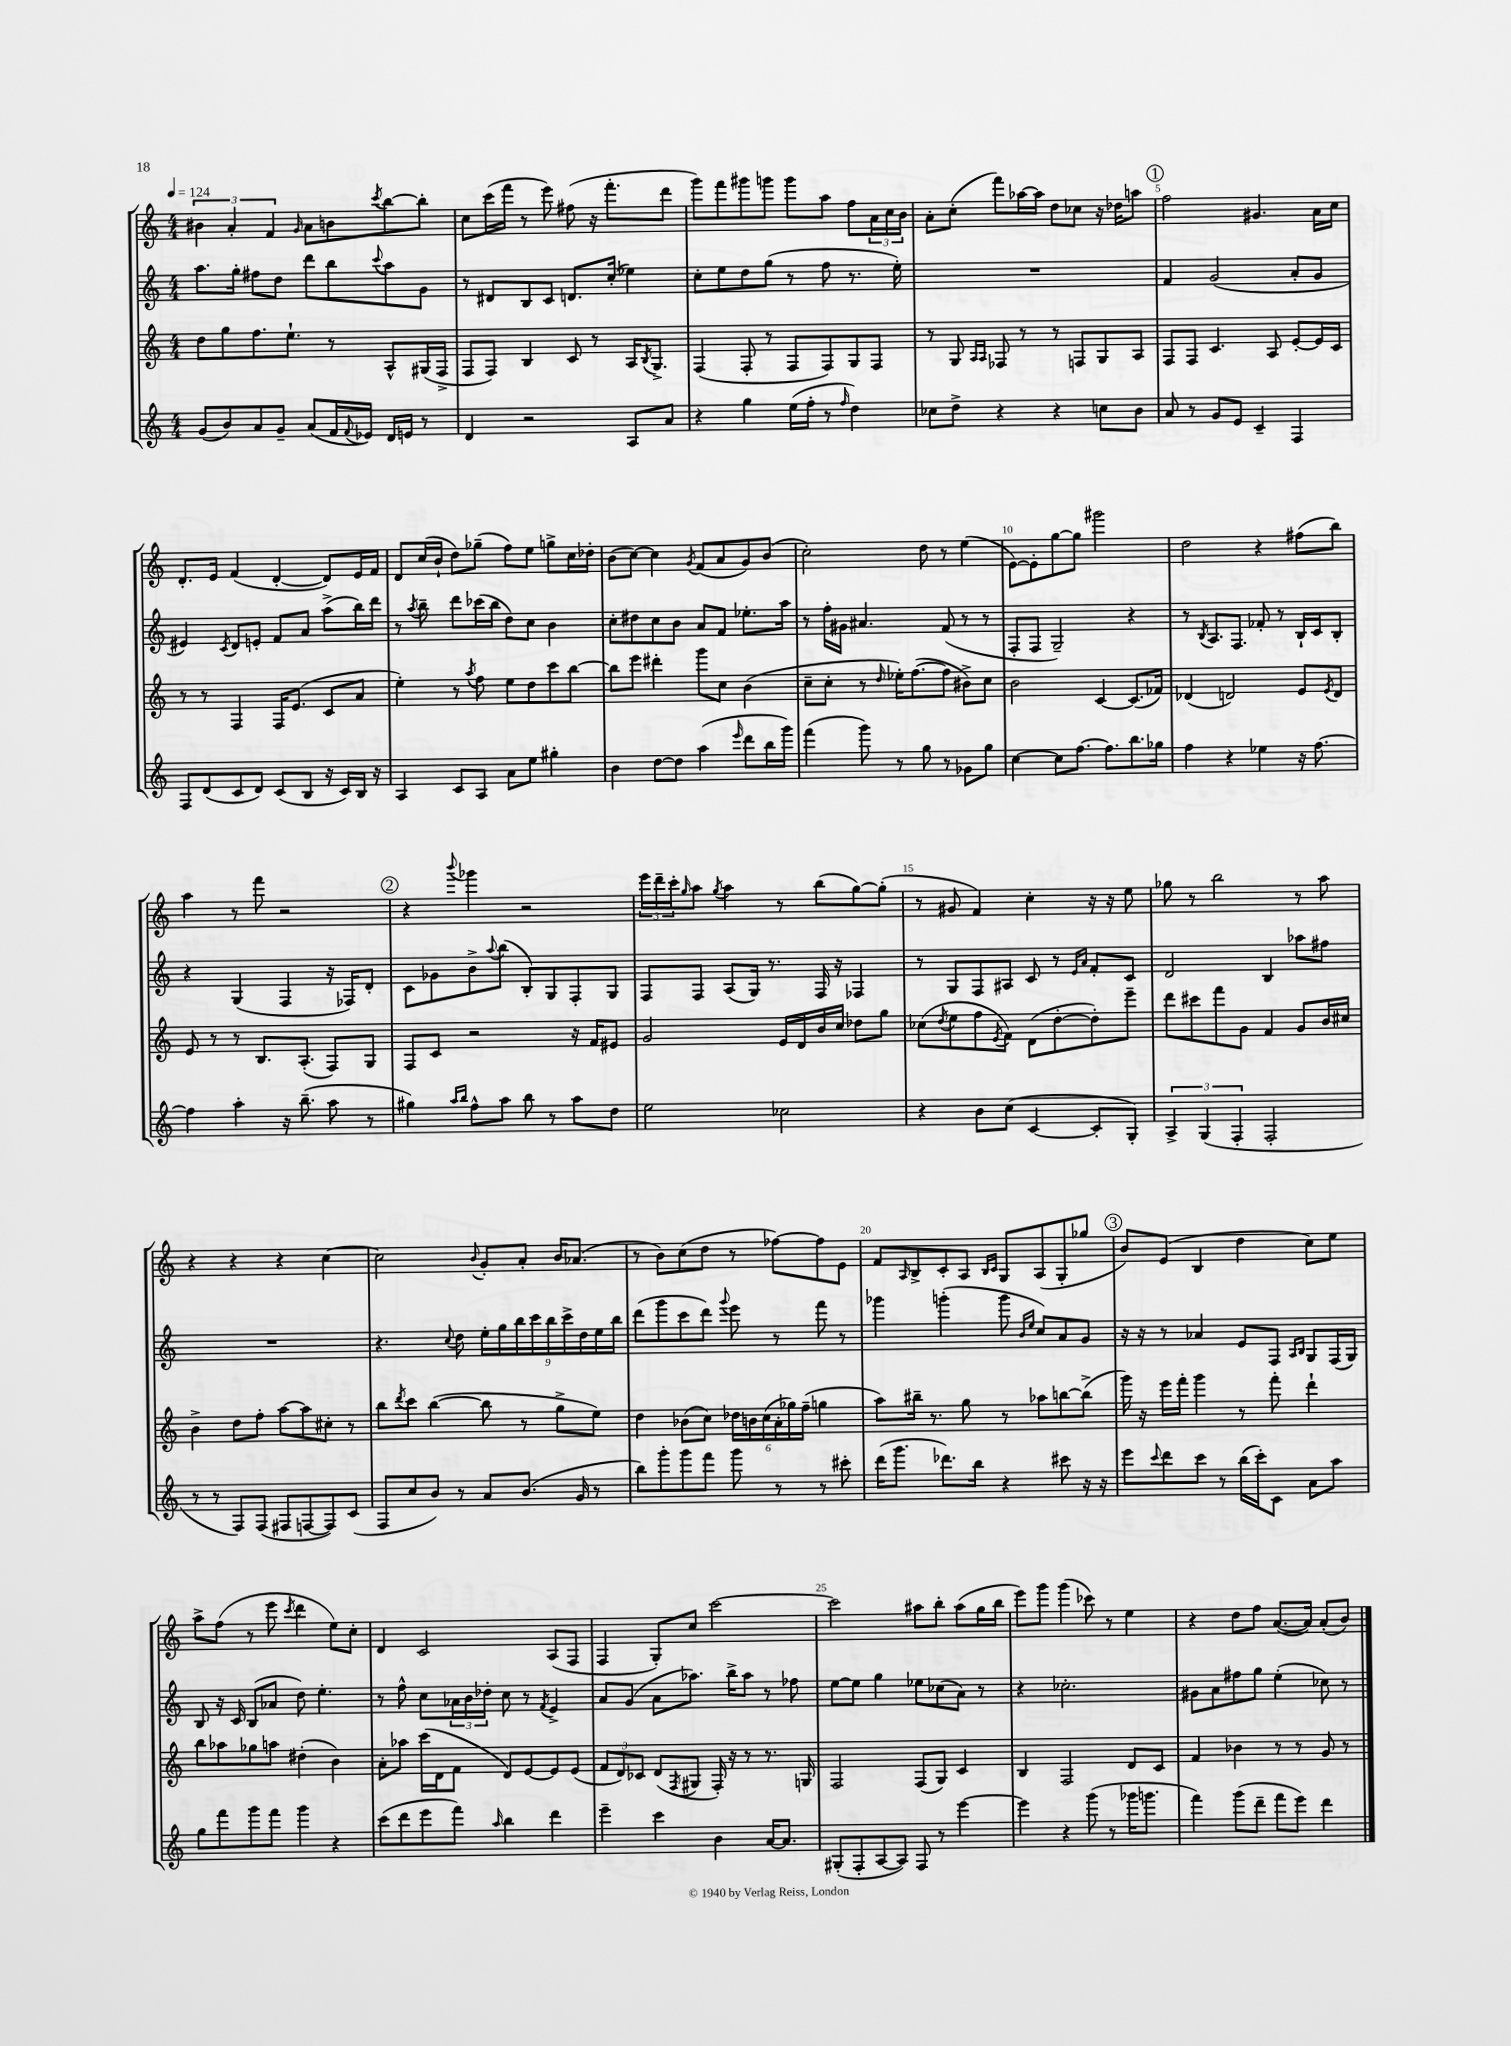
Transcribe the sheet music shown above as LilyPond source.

<<
\new StaffGroup <<
\new Staff = "s0" {
    \clef treble \key c \major \numericTimeSignature \time 4/4 \tempo 4 = 124
    \tuplet 3/2 { bis'4 a'4-. f'4 } \grace { g'16 } a'8 b'8 \acciaccatura { c'''8 } b''8~ b''8-. |
    c''8 c'''16( f'''16 r8 e'''8) fis''8( r16 f'''8.-. d'''8 |
    g'''8) f'''8 gis'''8 g'''8 g'''8 a''8 f''8 \tuplet 3/2 { a'16 c''16 b'16 } |
    a'8-. c''8-.( f'''8) aes''16~ aes''16 d''8 ces''8 r16 des''16 a''8 |
    \mark \markup { \circle "1" } f''2 gis'4. a'16 c''16 |
    d'8.-. e'16 f'4( d'4~-. d'8) e'16 f'16 |
    d'8 c''16( b'16-! d''8) ges''8--( f''8) e''8 g''8-> c''16 des''16-. |
    b'8( c''8~) c''4 \acciaccatura { g'8 } f'8( a'8 g'8) b'8( |
    c''2-.) d''8 r8 e''4( |
    e'8~) e'8-. g''8~ g''8 gis'''2 |
    d''2 r4 fis''8( b''8) |
    a''4 r8 f'''8 r2 |
    \mark \markup { \circle "2" } r4 \appoggiatura { b'''8 } ges'''4 r2 |
    \tuplet 3/2 { e'''16 d'''16-- c'''16-. } \grace { g''16 } a''8 \acciaccatura { g''8 } a''4 r8 b''8( g''8~) g''8-.( |
    r8 gis'8 f'4) c''4-. r16 r16 e''8 |
    ges''8 r8 b''2 r8 a''8 |
    r4 r4 r4 c''4~ |
    c''2 \appoggiatura { b'8 } g'8-. a'8-. b'16 aes'8.( |
    r8 b'8) c''8( d''8 r8 fes''8~) fes''8 e'8 |
    f'8 \grace { a16 } b8-> c'8-. a8 \grace { b16 c'16 } g8 a8( g8-. ges''8 |
    \mark \markup { \circle "3" } b'8) e'8( b4 d''4 c''8) e''8 |
    a''8-> f''8( r8 e'''8 \acciaccatura { c'''8 } d'''4 e''8) c''8-. |
    d'4 c'2 a8( f8 |
    f4 g8-.) c''8 c'''2~ |
    c'''2 ais''8 b''8-. ais''8( g''16 b''16 |
    e'''8) g'''8 g'''4( ces'''8) r8 e''4 |
    r4 d''8 f''8 a'8.~( a'16) a'8-.( b'8) \bar "|." |
}
\new Staff = "s1" {
    \clef treble \key c \major \numericTimeSignature \time 4/4
    a''8. g''16-. fis''8 d''8 d'''8 b''8 \appoggiatura { c'''8 } a''8 g'8 |
    r8 dis'8 b8 c'8 d'8. c''16-.( ees''4) |
    c''8-. e''8 d''8 g''8( r8 f''8 r8. e''16-.) |
    R1 |
    \mark \markup { \circle "1" } f'4 g'2( a'8-. g'8 |
    eis'4) \acciaccatura { c'8 } d'8 e'8-. f'8 a'8 a''8->( b''16) d'''16 |
    r8 \acciaccatura { a''8 } b''8-- d'''8 ces'''16( b''16 d''8) c''8 b'4 |
    c''8-. dis''8 c''8 b'8 a'8 f'8 ees''8.-. a''16 |
    r8 f''16-. gis'16 ais'4. f'8( r8 r8 |
    f8-. f8 g2--) r4 |
    r8 \acciaccatura { b8 } a8. f8. fes'8-. r8 b16-! c'16 b8-. |
    r4 g4( f4 r16 fes16) d'8-. |
    \mark \markup { \circle "2" } c'8 ges'8 b'8-> \appoggiatura { a''8 } b''8( b8-.) g8 f8-. g8 |
    f8 f8 a8( g16) r8. f16 r16 fes4 |
    r8 g8 f8 ais8 c'8 r8 \grace { e'16 a'16 } f'8-. c'8 |
    d'2 b4 aes''8 fis''8 |
    R1 |
    r4. \appoggiatura { c''8 } d''8 \tuplet 9/8 { e''16-. g''16 b''16 c'''16 b''16 c'''16-> d''16 e''16 b''16 } |
    d'''8( g'''8 c'''8 d'''8) \appoggiatura { g'''8 } e'''8 r8 f'''8 r8 |
    ges'''4 g'''4-.( g'''8 \grace { b'16 e''16 } c''8) a'8 g'8 |
    \mark \markup { \circle "3" } r16 r16 r8 aes'4 e'8 f8 \grace { a16 b16 } g8 f16( g16) |
    b8 r16 c'16 b8( aes'8 d''8) e''4.-. |
    r8 f''8-^ c''8 \tuplet 3/2 { aes'16 b'16 des''16-. } c''8 r8 \acciaccatura { f'8 } e'4-> |
    a'8 g'8( a'8 aes''8.) b''16-> aes''8 r8 fes''8 |
    e''8~ e''8 g''4 ees''8 ces''8( a'8) r8 |
    r4 ces''2.-. |
    gis'8 a'8 fis''8 g''8 e''4-.( ces''8) r8 \bar "|." |
}
\new Staff = "s2" {
    \clef treble \key c \major \numericTimeSignature \time 4/4
    d''8 g''8 f''8. e''8.-! r8 a8-^ gis16( f16-> |
    f8 f8) b4 c'8 r8 a16 \acciaccatura { b8 } g8.-> |
    f4( f8-. r8 f8 f8) g8 f8 |
    r8 g8 \grace { a16 a16 } fes8 r8 r8 f8 g8 a8 |
    \mark \markup { \circle "1" } f8 f8 c'4. a8 e'8~-. e'16 c'16 |
    r8 r8 f4 f16 e'8.( c'8 a'8 |
    e''4-.) r8 \acciaccatura { a''8 } f''8 e''8 d''8 c'''8 b''8~ |
    b''8 e'''8 dis'''4-. g'''8 c''8 b'4( |
    c''8-- c''8-. r8 \grace { d''16 } ees''16-.) f''8.~( f''8 bis'8->) c''8 |
    b'2 c'4~ c'8.( fes'16) |
    des'4( d'2) e'8 \acciaccatura { e'8 } d'8 |
    e'8 r8 r8 b8. a8.-.( f8) g8 |
    \mark \markup { \circle "2" } f8 c'8 r2 r16 f'16 eis'8 |
    g'2 e'16 d'16 b'16 c''16 des''8 g''8 |
    ces''8( \acciaccatura { d''8 } e''8 f''8 \acciaccatura { e'8 } f'8) d'8( d''8~-. d''8-.) e'''8-- |
    d'''8 cis'''8 f'''8 g'8 f'4 g'8 b'16 cis''16 |
    b'4-> d''8 f''8-. a''8~ a''8 cis''8-. r8 |
    b''8 \acciaccatura { d'''8 } c'''8 b''4~( b''8 r8 g''8-> e''8) |
    d''4 bes'8( c''8) \tuplet 6/4 { des''16 b'16 c''16( a'16-. ges''16) f''16--( } g''4 |
    a''8) bis''16-- r8. g''8 r8 aes''8 b''8~ b''8->( |
    \mark \markup { \circle "3" } g'''16) r16 e'''16 f'''16-. g'''4 r8 f'''8-. d'''4-! |
    b''8 aes''8 ges''8 a''8 dis''4-.( b'4) |
    a'8-. aes''8 c'''16( d'16 f'8 d'8) e'8~ e'8 e'8( |
    \tuplet 3/2 { f'8 d'8) ces'8 } d'8( \acciaccatura { f8 } gis8 f16-.) r16 r8 r8. g16 |
    f2 f8( g8) c'4 |
    b4 f2 d'8 c'8 |
    f'4 bes'4 r8 r8 g'8 r8 \bar "|." |
}
\new Staff = "s3" {
    \clef treble \key c \major \numericTimeSignature \time 4/4
    g'8( b'8) a'8 g'8-- a'8( f'16 \appoggiatura { f'8 } ees'16) d'16 e'16 r8 |
    d'4 r2 a8 a'8 |
    r4 g''4 e''16( f''16-. r8 \grace { f''16 } d''4) |
    ces''8 d''8-> r4 r4 c''8 b'8 |
    \mark \markup { \circle "1" } a'8 r8 g'8 e'8 c'4-- f4 |
    f8 d'8( c'8 d'8) c'8( b8 r16 c'16) b16 r16 |
    a4 c'8 a8 a'8 e''8 gis''4-. |
    b'4 d''8~ d''8 a''4( \grace { e'''16 } d'''8 b''16 g'''16) |
    f'''4( g'''8) r8 g''8 r8 ges'8 g''8 |
    c''4~ c''8 f''8.~ f''8. b''8. ges''16 |
    f''4 r4 ees''4 r16 f''8.~ |
    f''4 a''4-. r16 b''8.--( a''8 r8 |
    \mark \markup { \circle "2" } gis''4) \grace { a''16 b''16 } f''8-^ a''8 b''8 r8 a''8 d''8 |
    e''2 ces''2 |
    r4 b'8 c''8( c'4~ c'8-. g8-.) |
    \tuplet 3/2 { a4-> g4( f4-. } f2-. |
    r8 r8 f8) f8( fis8 f8~ f8) c'8( |
    f8 c''8 b'8) r8 a'8 b'8.( g'16 r8 |
    b''8) g'''8-. g'''8 f'''8 g'''8 r8 r8 cis'''8-. |
    d'''16( g'''8. des'''8.) b''16 r4 cis'''8 r16 r16 |
    \mark \markup { \circle "3" } e'''8 \appoggiatura { c'''8 } d'''8 c'''8 r8 b''16( c'''16-.) c'8 a'8 a''8 |
    g''8 f'''8 g'''8 f'''8 g'''4 r4 |
    c'''8( d'''8 e'''8 f'''8) \grace { a''16 } b''4 d'''4 |
    e'''4-- c'''4 b'4 a'16~ a'8. |
    gis8-.( f8-. a8~ a8) f8 r8 e'''4~ |
    e'''4 r4 g'''8( r8 ges'''16 g'''8. |
    f'''4) g'''8( d'''8-- f'''8 e'''8) d'''4 \bar "|." |
}
>>
>>
\layout { \context { \Score \override BarNumber.break-visibility = ##(#f #t #t) barNumberVisibility = #(every-nth-bar-number-visible 5) } }
